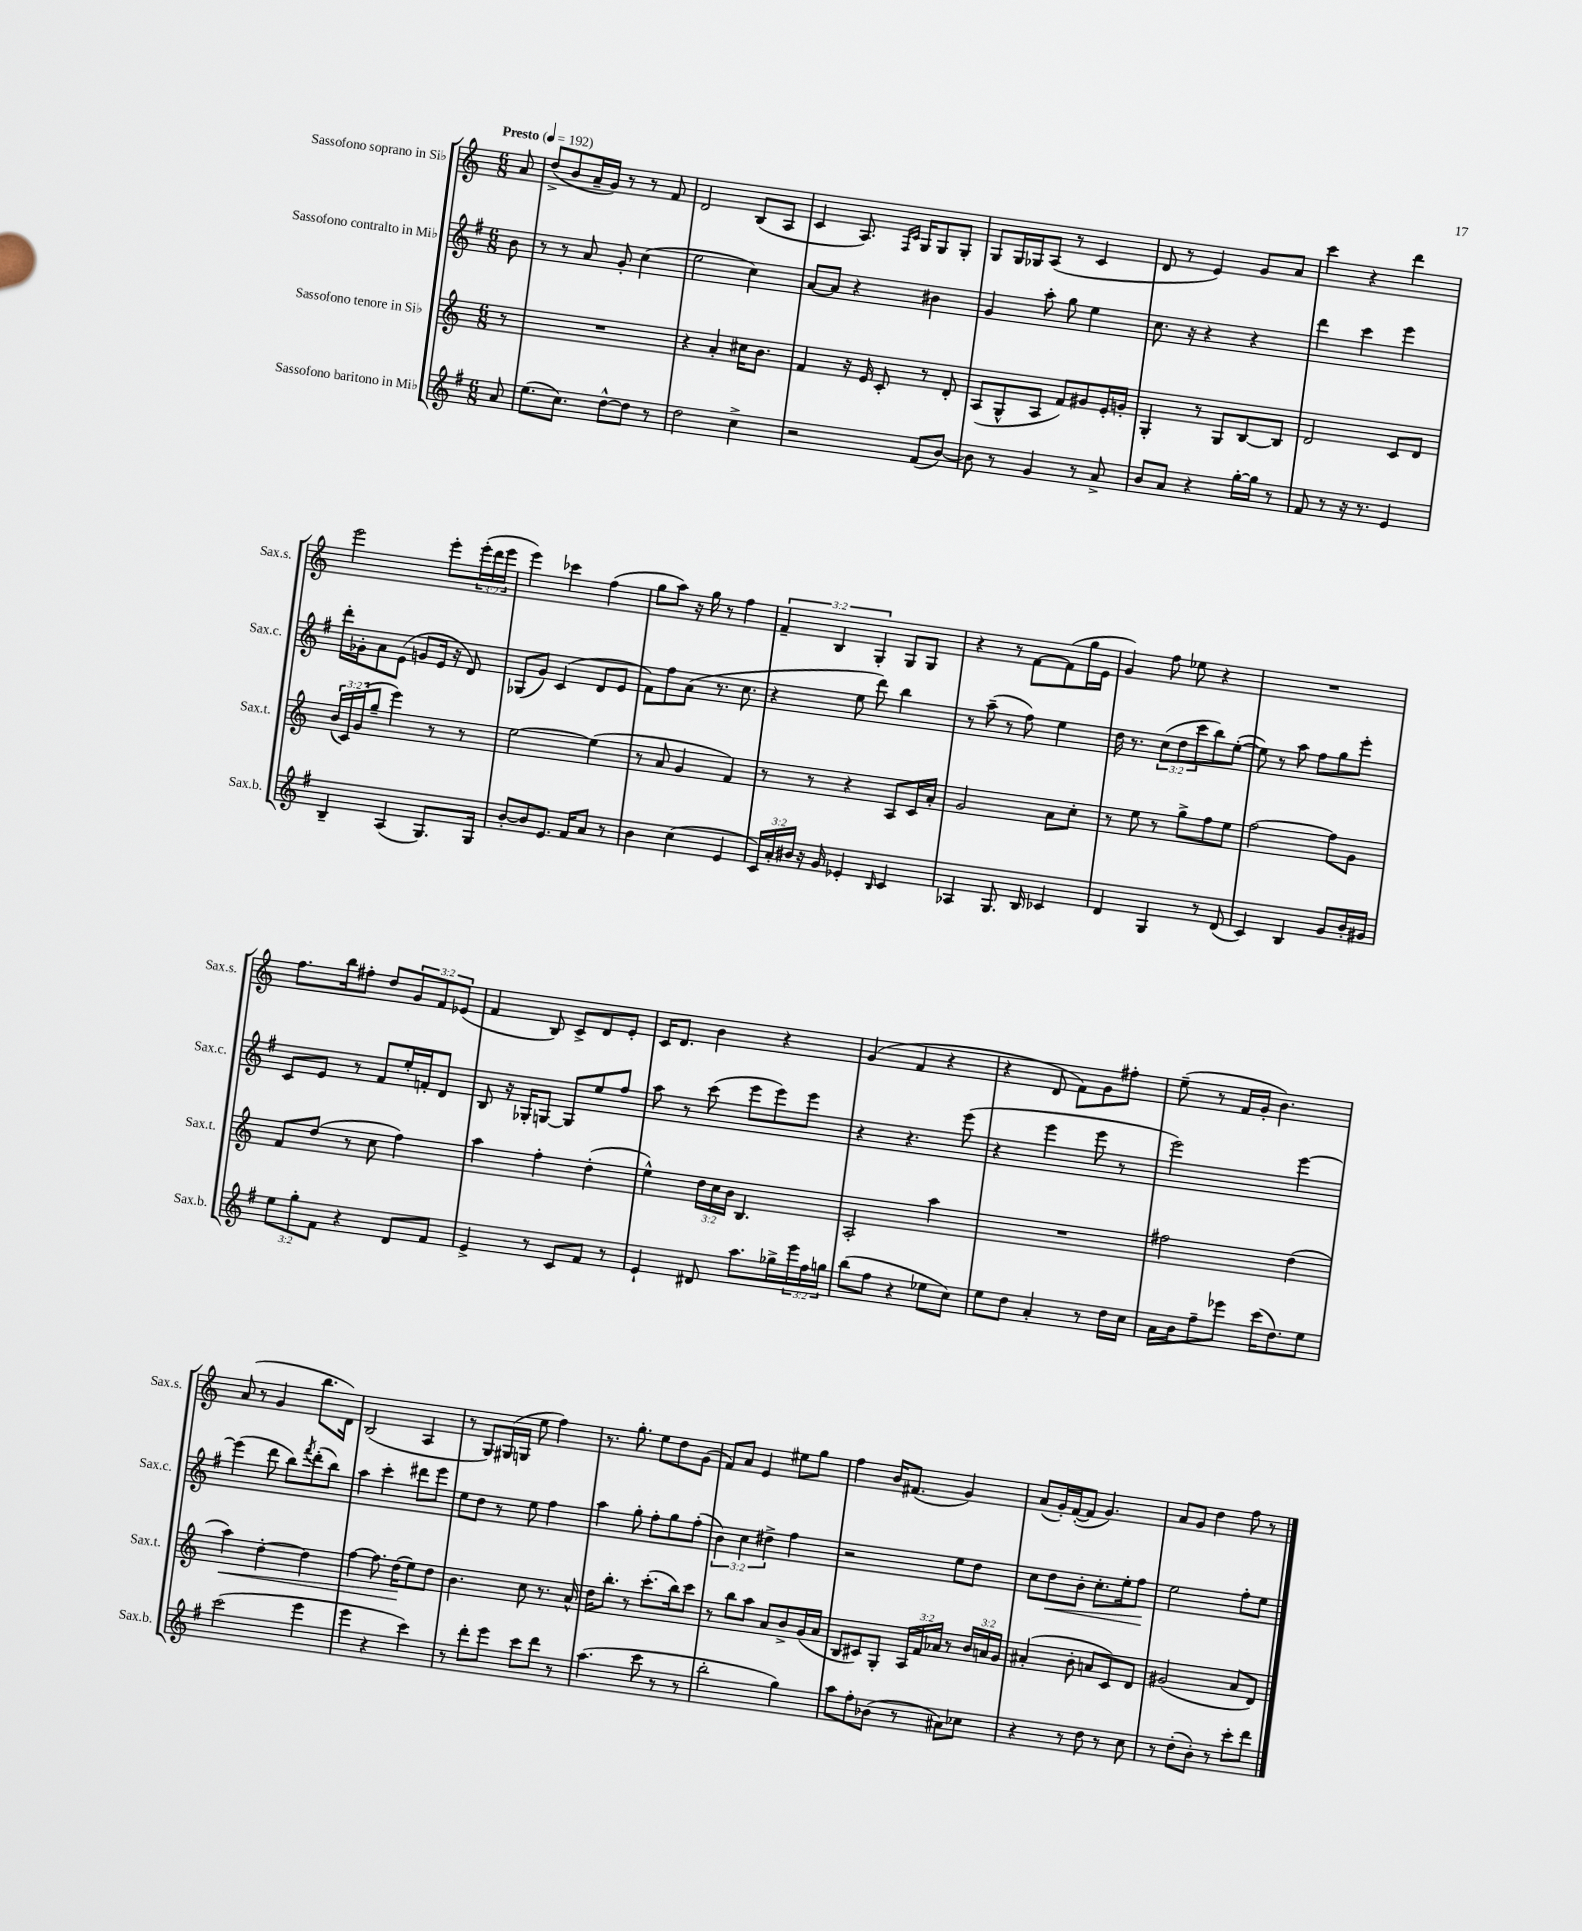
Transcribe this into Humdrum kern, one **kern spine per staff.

**kern	**kern	**dynam	**kern	**dynam	**kern
*part4	*part3	*part3	*part2	*part2	*part1
*staff4	*staff3	*staff3	*staff2	*staff2	*staff1
*I"Sassofono baritono in Mi♭	*I"Sassofono tenore in Si♭	*	*I"Sassofono contralto in Mi♭	*	*I"Sassofono soprano in Si♭
*I'Sax.b.	*I'Sax.t.	*	*I'Sax.c.	*	*I'Sax.s.
*clefG2	*clefG2	*	*clefG2	*	*clefG2
*k[f#]	*k[]	*	*k[f#]	*	*k[]
*M6/8	*M6/8	*	*M6/8	*	*M6/8
*MM192	*MM192	*	*MM192	*	*MM192
=	=	=	=	=	=
!	!	!	!	!	!LO:TX:a:B:t=Presto
8a/	8r	.	8b\	.	8a/
=1	=1	=1	=1	=1	=1
(8.ee\L	2.r	.	8r	.	(8dd^/L
.	.	.	8r	.	8b/
8.cc\J)	.	.	.	.	.
.	.	.	8a/	.	16a~/L
.	.	.	.	.	16g/JJ)
[8dd^^\L	.	.	8g'/	.	8r
8dd\J]	.	.	(4cc\	.	8r
8r	.	.	.	.	8f/
=2	=2	=2	=2	=2	=2
2dd\	4r	.	2ee\	.	2d/
.	4a'/	.	.	.	.
4cc^\	16cc#X\KL	.	4cc\)	.	(8B/L
.	8.b\J	.	.	.	.
.	.	.	.	.	8A/J
=3	=3	=3	=3	=3	=3
2r	4f/	.	[8a/L	.	4c/
.	.	.	8a/J]	.	.
.	16r	.	4r	.	8.A/)
.	16e/	.	.	.	.
.	8c'/	.	.	.	.
.	.	.	.	.	16qqF/LL
.	.	.	.	.	16qqc/JJ
.	.	.	.	.	16G/KL
(8f#/L	8r	.	4b#X\	.	8G/
[8b/J)	8d'/	.	.	.	8G'/J
=4	=4	=4	=4	=4	=4
8b\]	(8A/L	.	4g/	.	8G/L
8r	8G^^/	.	.	.	16G/L
.	.	.	.	.	16G-X/J
4g/	8A/J	.	8aa'\	.	(8A/J
.	8f/L)	.	8gg\	.	8r
8r	8g#X/	.	4ee\	.	4c/
8a^/	16e'/L	.	.	.	.
.	16gn'/JJ	.	.	.	.
=5	=5	=5	=5	=5	=5
8b/L	4G'/	.	8.cc\	.	8d/
8a/J	.	.	.	.	8r
.	.	.	16r	.	.
4r	8r	.	4r	.	4e/)
.	8G/L	.	.	.	.
[16gg'\LL	[8B/	.	4r	.	8g/L
16gg\JJ]	.	.	.	.	.
8r	8B/J]	.	.	.	8a/J
=6	=6	=6	=6	=6	=6
8f#/	2d/	.	4ddd\	.	4ccc\
8r	.	.	.	.	.
16r	.	.	4ccc\	.	4r
8.r	.	.	.	.	.
4e/	8c/L	.	4eee\	.	4ddd\
.	8d/J	.	.	.	.
!!LO:LB:g=z
=7	=7	=7	=7	=7	=7
4B~/	(24b/LL	.	16ddd'\LL	.	2eee\
.	24c/)	.	.	.	.
.	.	.	16g-X'\J	.	.
.	(24g/J	.	.	.	.
.	8gg~/J	.	8a\	.	.
(4A/	4eee\)	.	(8e\J	.	.
.	.	.	8gn/L	.	.
8.G/L)	8r	.	16e/Jk	.	8eee'\L
.	.	.	16r	.	.
.	8r	.	8d/)	.	(24eee'\L
.	.	.	.	.	24ddd\
16G/Jk	.	.	.	.	.
.	.	.	.	.	24eee\JJ
=8	=8	=8	=8	=8	=8
[8b'/L	[2ee\	.	(8G-X/L	.	4eee\)
8b/]	.	.	8g/J)	.	.
8.e/J	.	.	(4c/	.	4ccc-X\
16f#/KL	.	.	.	.	.
8a/J	(4ee\]	.	8d/L	.	(4ff\
8r	.	.	8e/J	.	.
=9	=9	=9	=9	=9	=9
4b\	8r	.	8f#\L)	.	8gg\L
.	8a/	.	8ff#\	.	8aa\J)
(4cc\	4g/	.	(8a\J	.	16r
.	.	.	.	.	16gg\
.	.	.	8.r	.	8r
4e/	4f/)	.	.	.	4ff\
.	.	.	8.cc\	.	.
=10	=10	=10	=10	=10	=10
24c/LL)	8r	.	4r	.	6f~/
24a'/	.	.	.	.	.
24b#X/JJ	.	.	.	.	.
16r	8r	.	.	.	.
.	.	.	.	.	6B/
16g/	.	.	.	.	.
4e-X'/	4r	.	8ee\	.	.
.	.	.	.	.	6G'/
.	.	.	8ddd\)	.	.
16qqB/	.	.	.	.	.
4c/	8A/L	.	4bb\	.	8G/L
.	16c/L	.	.	.	8G/J
.	16a'/JJ	.	.	.	.
=11	=11	=11	=11	=11	=11
4A-X/	2g/	.	8r	.	4r
.	.	.	(8aa~\	.	.
8.G/	.	.	8r	.	8r
.	.	.	8ff#\)	.	[8f\L
16B/	.	.	.	.	.
4c-X/	8a\L	.	4ee\	.	(8f\]
.	8cc'\J	.	.	.	16gg\L
.	.	.	.	.	16e\JJ
=12	=12	=12	=12	=12	=12
4d/	8r	.	16dd\	.	4g/)
.	.	.	8.r	.	.
.	8ee\	.	.	.	.
4G/	8r	.	(12cc\L	.	8ff\
.	.	.	12dd\	.	.
.	8gg^\L	.	.	.	8ee-X\
.	.	.	12ccc\	.	.
8r	8ff\	.	8bb\)	.	4r
(8d/	8ee\J	.	([8ee'\J	.	.
=13	=13	=13	=13	=13	=13
4c/)	[2ff\	.	8ee\])	.	2.r
.	.	.	8r	.	.
4B/	.	.	8aa\	.	.
.	.	.	8ff#\L	.	.
8g/L	8ff\L]	.	8gg\	.	.
16b'/L	8g\J	.	8eee'\J	.	.
16g#X/JJ	.	.	.	.	.
!!LO:LB:g=z
=14	=14	=14	=14	=14	=14
12ee\L	8f/L	.	8c/L	.	8.ff\L
12gg'\	.	.	.	.	.
.	(8dd/J	.	8e/J	.	.
12f#\J	.	.	.	.	.
.	.	.	.	.	16bb\k
4r	8r	.	8r	.	8ff#X'\J
.	8cc\	.	8f#/L	.	8dd/L
8d/L	4ff\)	.	16ee'/L	.	12g/
.	.	.	16fn'/J	.	.
.	.	.	.	.	12f/
8f#/J	.	.	8d/J	.	.
.	.	.	.	.	(12e-X/J
=15	=15	=15	=15	=15	=15
4e^/	4aa\	.	8B/	.	4f/
.	.	.	16r	.	.
.	.	.	16G-X'/KL	.	.
8r	4ff'\	.	[8Gn/J	.	8B/)
8c/L	.	.	8G/L]	.	8c^/L
8f#/J	(4dd'\	.	8ee/	.	8d/
8r	.	.	8ff#/J	.	8e'/J
=16	=16	=16	=16	=16	=16
4e`/	4ee^^\)	.	8aa\	.	16c/KL
.	.	.	.	.	8.d/J
.	.	.	8r	.	.
8d#X/	24dd\LL	.	(8ccc\	.	4b\
.	24cc\	.	.	.	.
.	24b\JJ	.	.	.	.
8.aa\L	4.B/	.	8eee\L	.	.
.	.	.	8eee\)	.	4r
16gg-X^\L	.	.	.	.	.
24eee\	.	.	8eee\J	.	.
24ff#\	.	.	.	.	.
24ggn\JJ	.	.	.	.	.
=17	=17	=17	=17	=17	=17
(8bb\L	2A'/	.	4r	.	(4g/
8ff#\J	.	.	.	.	.
4r	.	.	4.r	.	4f/
8ee-X\L	4aa\	.	.	.	4r
8cc\J)	.	.	(8eee\	.	.
=18	=18	=18	=18	=18	=18
8ee\L	2.r	.	4r	.	4r
8dd\J	.	.	.	.	.
4a'/	.	.	4eee\	.	8d/
.	.	.	.	.	8f\L)
8r	.	.	8eee\	.	8g\
16dd\LL	.	.	8r	.	8ff#X'\J
16cc\JJ	.	.	.	.	.
=19	=19	=19	=19	=19	=19
16a\LL	2ff#X\	.	2eee\)	.	(8ee~\
16b\J	.	.	.	.	.
8ff#~\	.	.	.	.	8r
8eee-X\J	.	.	.	.	16f/LL
.	.	.	.	.	16g'/JJ
(16ccc\KL	.	.	.	.	4.b\)
8.dd\)	.	.	.	.	.
.	(4dd\	.	[4eee\	.	.
8ee\J	.	.	.	.	.
!!LO:LB:g=z
=20	=20	=20	=20	=20	=20
!	!	!LO:HP:b	!	!	!
(2ccc\	4aa\)	<	(4eee\]	.	(8a/
.	.	.	.	.	8r
.	[4dd'\	.	8ddd\	.	4g/
.	.	.	8bb\L)	.	.
.	.	.	8qfff#/	.	.
4eee\	4dd\]	.	(8ddd'\	.	8.bb\L
.	.	.	8bb\J)	.	.
.	.	.	.	.	16d\Jk)
=21	=21	=21	=21	=21	=21
4eee\	[4ff\	.	4aa\	.	(2B/
4r	8.ff\]	.	4ccc'\	.	.
.	(16dd\KL	.	.	.	.
4ccc\)	8ee\)	[	8ddd#X\L	.	4A/
.	8dd\J	.	8eee\J	.	.
=22	=22	=22	=22	=22	=22
8r	4.b\	.	8ee\L	.	8r
8ddd'\L	.	.	8dd\J	.	8G/L)
8eee\J	.	.	8r	.	(16G#X/L
.	.	.	.	.	16Gn/JJ
8ccc\L	8cc\	.	8ee\	.	8ee\
8ddd\J	8.r	.	4ff#\	.	4ff\)
8r	.	.	.	.	.
.	16a^^/	.	.	.	.
=23	=23	=23	=23	=23	=23
(4.aa\	16dd\KL	.	4aa\	.	8.r
.	8.bb'\J	.	.	.	.
.	.	.	.	.	8.gg'\
.	8r	.	8gg'\	.	.
8ccc\	(8.ccc'\L	.	8ff#'\L	.	8ee\L
8r	.	.	8gg\	.	8dd\
.	16bb\k)	.	.	.	.
8r	8ccc\J	.	(8ff#'\J	.	(8g\J
=24	=24	=24	=24	=24	=24
2bb'\	8r	.	6b\)	.	8f/L)
.	8bb\L	.	.	.	8a/J
.	.	.	6cc\	.	.
.	8aa\J	.	.	.	4e/
.	.	.	6dd#X^\	.	.
.	8a/L	.	.	.	.
4gg\)	8b^/	.	4ff#\	.	8ee#X\L
.	(16g/L	.	.	.	8gg\J
.	16a/JJ	.	.	.	.
=25	=25	=25	=25	=25	=25
8aa\L	8B/L	.	2r	.	4ff\
8ff#'\	8c#X/)	.	.	.	.
(8b-X\J	8G'/J	.	.	.	16b/KL
.	.	.	.	.	(8.f#X/J
8r	24A/LL	.	.	.	.
.	24f/	.	.	.	.
.	24a-X/JJ	.	.	.	.
8a#X\L)	8r	.	8ee\L	.	4g/)
8cc-X\J	24b/LL	.	8dd\J	.	.
.	24an/	.	.	.	.
.	24g/JJ	.	.	.	.
=26	=26	=26	=26	=26	=26
4r	(4a#X'/	.	8cc\L	.	(8a/L
!	!	!	!	!LO:HP:b	!
.	.	.	8dd\	<	16g'/L)
.	.	.	.	.	([16f'/J
8r	8b'\	.	8b'\J	.	8f/J]
8dd\	8an/L	.	8.cc'\L	.	4.g/)
8r	8c/)	.	.	.	.
.	.	.	16ee'\k	.	.
8cc\	8d/J	.	8ff#\J	.	.
.	.	.	.	[	.
=27	=27	=27	=27	=27	=27
8r	(2g#X/	.	2ee\	.	8a/L
(8dd'\L	.	.	.	.	8g/J
8b'\J)	.	.	.	.	4dd\
8r	.	.	.	.	.
8ccc'\L	8a/L	.	8ff#'\L	.	8ff\
8ddd\J	8d/J)	.	8ee\J	.	8r
==	==	==	==	==	==
*-	*-	*-	*-	*-	*-
